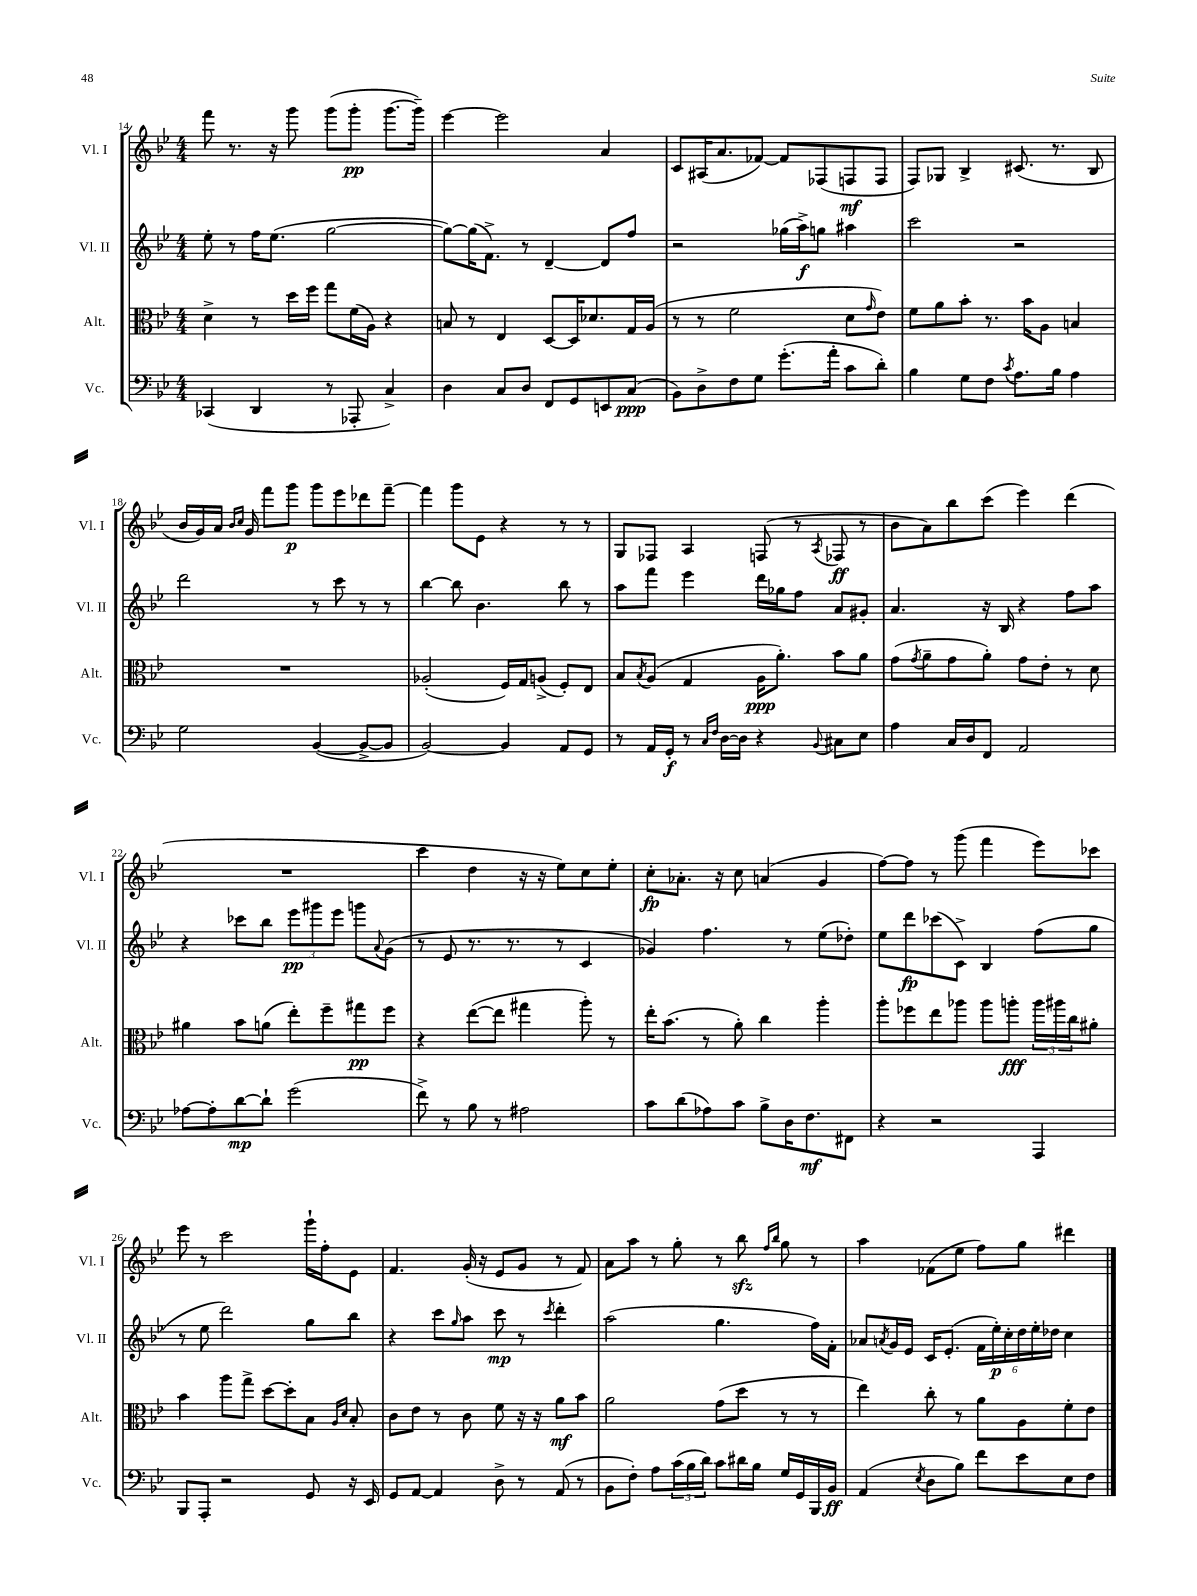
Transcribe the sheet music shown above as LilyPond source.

<<
\new StaffGroup <<
\new Staff = "s0" \with { instrumentName = "Vl. I" shortInstrumentName = "Vl. I" } {
    \clef treble \key bes \major \numericTimeSignature \time 4/4
    f'''8 r8. r16 g'''8 g'''8( g'''8-.\pp g'''8.~ g'''16--) |
    ees'''4~ ees'''2 a'4 |
    c'8 ais16( a'8. fes'8~) fes'8 fes8( f8\mf f8 |
    f8) ges8 bes4-> cis'8.( r8. bes8 |
    bes'16 g'16) a'16 \grace { bes'16 c''16 } g'16 f'''8 g'''8\p g'''8 ees'''8 des'''8 f'''8~-- |
    f'''4 g'''8 ees'8 r4 r8 r8 |
    g8 fes8 a4 f8( r8 \acciaccatura { a8 } fes8\ff r8 |
    bes'8 a'8) bes''8 c'''8( ees'''4) d'''4( |
    R1 |
    c'''4 d''4 r16 r16 ees''8) c''8 ees''8-. |
    c''8-.\fp aes'8.-. r16 c''8 a'4( g'4 |
    f''8~) f''8 r8 g'''8( f'''4 ees'''8) ces'''8 |
    ees'''8 r8 c'''2 g'''16-! f''16-. ees'8 |
    f'4. g'16-.( r16 ees'8 g'8 r8 f'8) |
    a'8 a''8 r8 g''8-. r8 bes''8\sfz \grace { f''16 bes''16 } g''8 r8 |
    a''4 fes'8( ees''8 f''8) g''8 dis'''4 \bar "|." |
}
\new Staff = "s1" \with { instrumentName = "Vl. II" shortInstrumentName = "Vl. II" } {
    \clef treble \key bes \major \numericTimeSignature \time 4/4
    ees''8-. r8 f''16 ees''8.( g''2~ |
    g''8~) g''16( f'8.->) r8 d'4~-- d'8 f''8 |
    r2 ges''16( a''16->\f) g''8 ais''4 |
    c'''2 r2 |
    d'''2 r8 c'''8 r8 r8 |
    bes''4~ bes''8 bes'4. bes''8 r8 |
    a''8 f'''8 ees'''4 d'''16 ges''16 f''8 a'8 gis'8-. |
    a'4. r16 bes16 r4 f''8 a''8 |
    r4 ces'''8 bes''8 \tuplet 3/2 { ees'''8\pp gis'''8 ees'''8 } g'''8 \appoggiatura { a'8 } g'8( |
    r8 ees'8 r8. r8. r8 c'4 |
    ges'4) f''4. r8 ees''8( des''8-.) |
    ees''8 d'''8\fp ces'''8( c'8->) bes4 f''8( g''8 |
    r8 ees''8 d'''2) g''8 bes''8 |
    r4 c'''8 \grace { g''16 } a''8 c'''8\mp r8 \acciaccatura { c'''8 } d'''4-. |
    a''2( g''4. f''16) f'16-. |
    aes'8 \acciaccatura { a'8 } g'16 ees'16 c'16 ees'8.-.( \tuplet 6/4 { f'16 ees''16-.\p) c''16-. d''16 ees''16-. des''16 } c''4 \bar "|." |
}
\new Staff = "s2" \with { instrumentName = "Alt." shortInstrumentName = "Alt." } {
    \clef alto \key bes \major \numericTimeSignature \time 4/4
    d'4-> r8 d''16 f''16 g''8 f'16( a16) r4 |
    b8 r8 ees4 d8~ d16 des'8. g16 a16( |
    r8 r8 f'2 d'8 \grace { g'16 } ees'8) |
    f'8 a'8 bes'8-. r8. bes'16 a8 b4 |
    R1 |
    aes2-.( f16) g16 a8->( f8-.) ees8 |
    bes8 \acciaccatura { bes8 } a8( g4 a16\ppp a'8.-.) bes'8 a'8 |
    g'8( \acciaccatura { g'8 } a'8-- g'8 a'8-.) g'8 ees'8-. r8 d'8 |
    ais'4 bes'8 a'8( ees''8-.) f''8-- gis''8\pp f''8 |
    r4 ees''8~( ees''8 gis''4 a''8-.) r8 |
    ees''16-. bes'8.( r8 a'8-.) c''4 a''4-. |
    a''8-. fes''8 ees''8 aes''8 aes''8 a''8-.\fff \tuplet 3/2 { a''16 ais''16 c''16 } ais'8-. |
    bes'4 a''8 g''8-> d''8~ d''8-. bes8 \grace { a16 d'16 } bes8-. |
    c'8 ees'8 r8 c'8 f'8 r16 r16 a'8\mf bes'8 |
    a'2 g'8( d''8 r8 r8 |
    ees''4) c''8-. r8 a'8 a8 f'8-. ees'8 \bar "|." |
}
\new Staff = "s3" \with { instrumentName = "Vc." shortInstrumentName = "Vc." } {
    \clef bass \key bes \major \numericTimeSignature \time 4/4
    ces,4( d,4 r8 aes,,8-. c4->) |
    d4 c8 d8 f,8 g,8 e,8 c8\ppp( |
    bes,8) d8-> f8 g8 g'8.-.( a'16-. c'8 d'8-.) |
    bes4 g8 f8 \acciaccatura { c'8 } a8. bes16 a4 |
    g2 bes,4~( bes,8~-> bes,8 |
    bes,2~) bes,4 a,8 g,8 |
    r8 a,16 g,16-.\f r8 \grace { c16 f16 } d16~ d16 r4 \appoggiatura { bes,8 } cis8 ees8 |
    a4 c16 d16 f,8 a,2 |
    aes8~ aes8-. d'8~\mp d'8-! g'2( |
    f'8->) r8 bes8 r8 ais2 |
    c'8 d'8( aes8) c'8 bes8-> d16 f8.\mf fis,8 |
    r4 r2 a,,4 |
    bes,,8 a,,8-. r2 g,8 r16 ees,16 |
    g,8 a,8~ a,4 d8-> r8 a,8( r8 |
    bes,8 f8-.) a8 \tuplet 3/2 { c'16( bes16 d'16) } c'8 dis'16 bes16 g16 g,16 bes,,16 bes,16\ff |
    a,4( \acciaccatura { ees8 } d8 bes8) f'8 ees'8 ees8 f8 \bar "|." |
}
>>
>>
\layout { \context { \Score currentBarNumber = #14 } }
